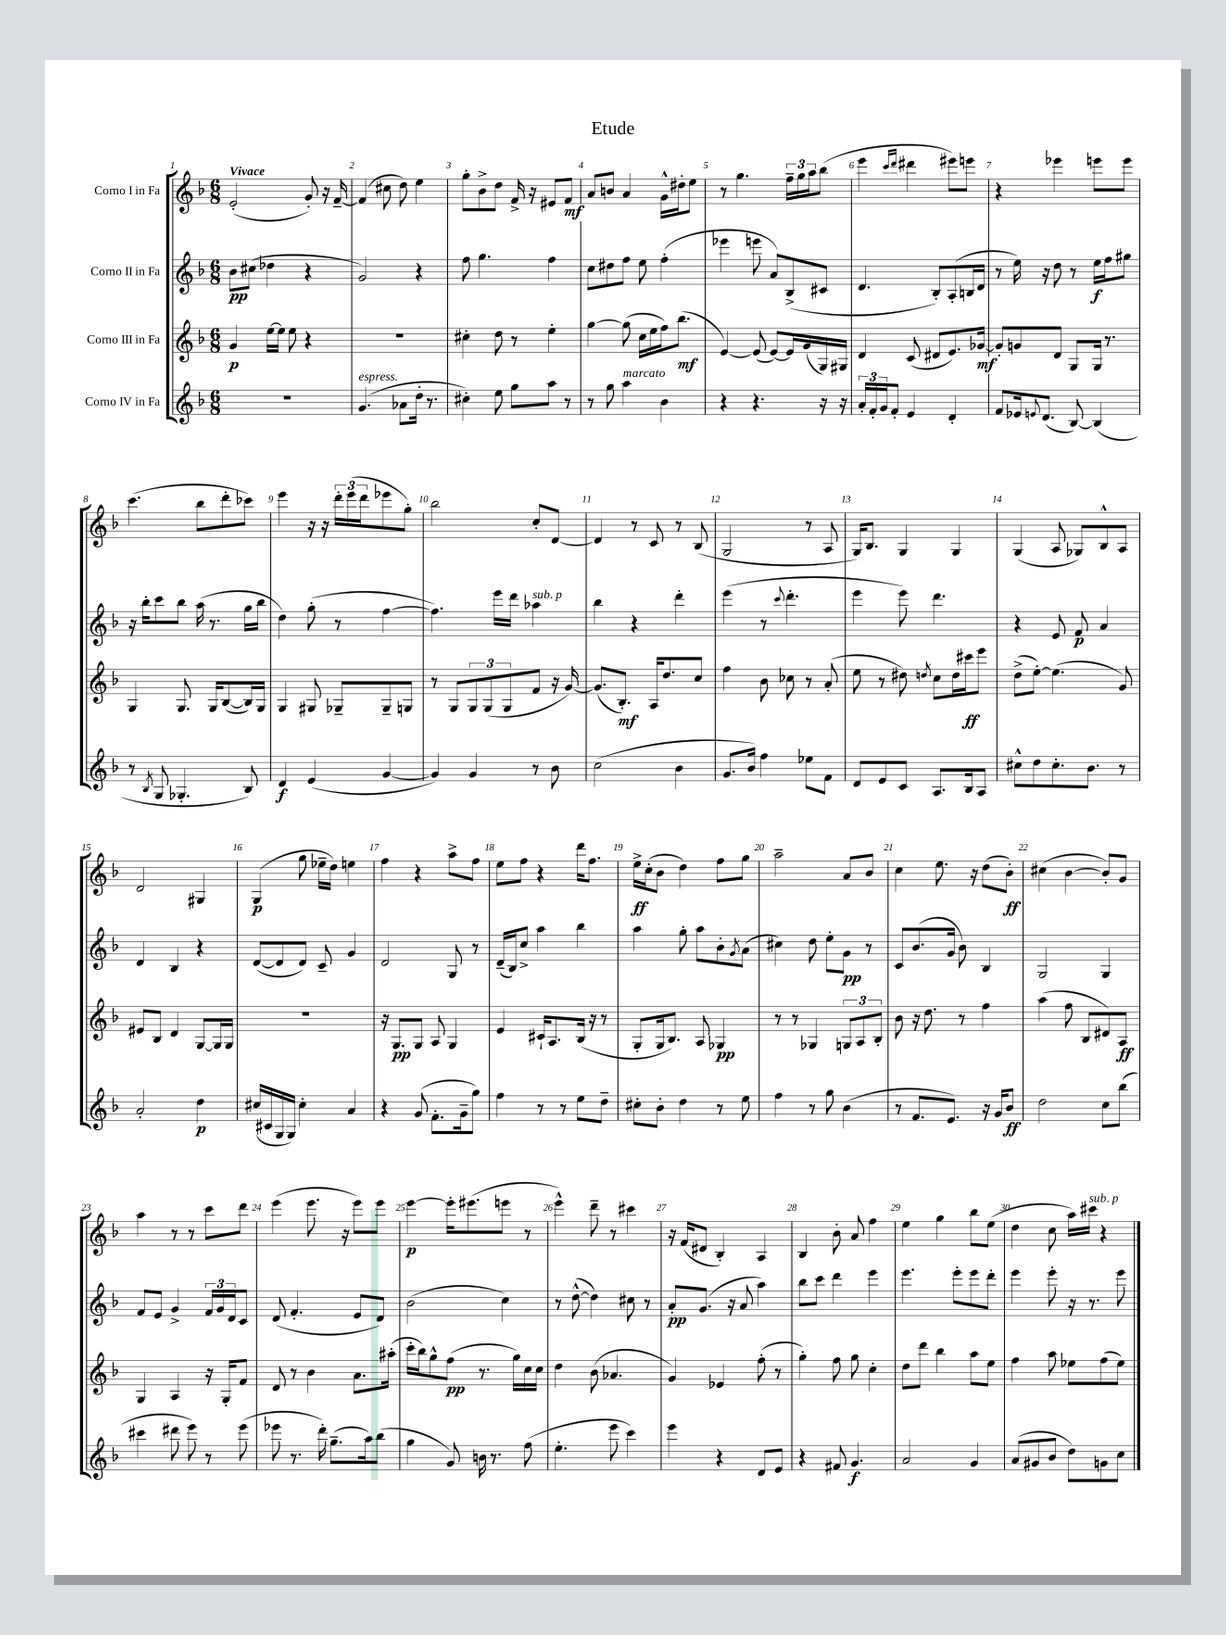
\header { title = "Etude" }
<<
\new StaffGroup <<
\new Staff = "s0" \with { instrumentName = "Corno I in Fa" } {
    \clef treble \key f \major \numericTimeSignature \time 6/8 \tempo "Vivace"
    e'2-.( g'8-.) r16 f'16~-- |
    f'4( cis''8 d''8) e''4 |
    g''8-. bes'8-> d''8 f'16-> r16 eis'8 f'8\mf |
    a'8 b'8 a'4 g'16-^ dis''16-. e''8 |
    r8 g''4. \tuplet 3/2 { f''16-- g''16 a''16 } bes''8( |
    e'''4 \grace { c'''16 d'''16 } dis'''4 eis'''8) e'''8 |
    r4 ees'''4 e'''8 e'''8 |
    c'''4.( bes''8 d'''8-. ces'''8) |
    e'''4 r16 r16 \tuplet 3/2 { d'''16-. e'''16( d'''16 } ees'''8 g''8-.) |
    bes''2 c''8-. d'8~ |
    d'4 r8 c'8 r8 bes8( |
    g2 r8 a8 |
    g16) bes8. g4 g4 |
    g4( a8 ges8) bes8-^ a8 |
    d'2 gis4 |
    g4\p( g''8 ees''16-- d''16) e''4 |
    f''4 r4 a''8-> f''8 |
    e''8 f''8 r4 d'''16 f''8. |
    e''16->\ff c''16-.( bes'8 d''4) f''8 g''8 |
    a''2-- a'8 bes'8 |
    c''4 e''8. r16 d''8( bes'8-.\ff) |
    cis''4( bes'4~ bes'8-.) g'8 |
    a''4 r8 r8 c'''8 d'''8 |
    e'''4( e'''8. r16 e'''8) e'''8 |
    e'''4~\p e'''16-. eis'''8.( e'''8 r8 |
    e'''4-^) d'''8-- r8 cis'''4 |
    r16 f'16( dis'8 bes4-.) a4 |
    bes4 bes'8-. a'8 f''4 |
    e''4 g''4 bes''8 e''8( |
    d''4 c''8 a''16) cis'''16^\markup { \italic "sub. p" } r4 \bar "|." |
}
\new Staff = "s1" \with { instrumentName = "Corno II in Fa" } {
    \clef treble \key f \major \numericTimeSignature \time 6/8
    bes'8\pp cis''8( des''4 r4 |
    g'2) r4 |
    f''8 g''4. f''4 |
    c''8 dis''8 f''8 e''8 f''4-.( |
    ees'''4 e'''8 a'8) bes8->( cis'8 |
    d'4. bes8-.) a8-.( b16 d'16 |
    r8 e''16) r16 d''8 r8 e''16\f f''16 gis''8 |
    r16 bes''16-. c'''8 bes''8 a''16( r8. g''16 bes''16 |
    d''4) g''8-.( r8 f''4~ |
    f''4.) e'''16 d'''16 aes''4^\markup { \italic "sub. p" } |
    bes''4 r4 d'''4-. |
    e'''4( r8 \appoggiatura { c'''8 } d'''4.-. |
    e'''4 e'''8) d'''4. |
    r4 e'8 f'8\p a'4 |
    d'4 bes4 r4 |
    d'8~( d'8 d'8) c'8-- g'4 |
    d'2 g8 r8 |
    d'16--( bes16) c''8-> a''4 bes''4 |
    a''4 g''8-. a''8 bes'8-. \acciaccatura { g'8 } a'8( |
    cis''4) d''8 e''8-. g'8\pp r8 |
    c'8 bes'8.( g'16 bes'8) bes4 |
    g2 g4 |
    f'8 e'8 g'4-> \tuplet 3/2 { f'16 g'16 d'16 } c'8 |
    d'8( f'4.-. e'8 d'8) |
    bes'2( c''4) |
    r8 d''8~-^( d''4) cis''8 r8 |
    a'8-.\pp g'8.( r16 a'8 a''4) |
    bes''8 c'''8 d'''4 e'''4 |
    e'''4. e'''8-. e'''8 d'''8-. |
    e'''4 e'''8-. r16 r8. e'''8 \bar "|." |
}
\new Staff = "s2" \with { instrumentName = "Corno III in Fa" } {
    \clef treble \key f \major \numericTimeSignature \time 6/8
    g'4\p e''16~ e''16 e''8 r4 |
    R2. |
    cis''4-. d''8 r8 e''4-. |
    g''4~ g''8( c''16 e''16 f''16) bes''8.\mf( |
    e'4~) e'8( e'8~) e'16 g'16( g16) gis16 |
    d'4 c'8( dis'8 e'8.) ges'16~\mf |
    ges'8-. g'8 d'8 g8 g16 r8. |
    g4 g8. g16 bes8~( bes16) g16 |
    g4 gis8 ges8-- ges8-- g8 |
    r8 g8 \tuplet 3/2 { g8 g8( g8 } f'8 r16 g'16~) |
    g'8.( bes8.-.\mf) a16 d''8. c''8 |
    f''4 bes'8 ces''8 r8 a'8-.( |
    e''8 r8 dis''8) \acciaccatura { d''8 } c''8 d''16 cis'''16\ff e'''8 |
    d''8->( e''8~-.) e''4.( g'8) |
    eis'8 bes8 d'4 g8~ g16 g16 |
    R2. |
    r16 g8.\pp g8 a8 g4 |
    e'4 cis'16-! a8. bes16( r16 r8 |
    g8-. g16 bes8.) a8 ges4\pp |
    r8 r8 ges4 \tuplet 3/2 { g8 a8 bes8-. } |
    bes'8 r16 d''8. r8 f''4 |
    a''4( f''8 bes8 dis'8) a8\ff |
    g4 a4 r16 g16-. f'8 |
    d'8 r8 bes'4 a'8. ais''16-.( |
    c'''16-. bes''16) g''8-^ f''8\pp( r8. g''16) c''16 c''16 |
    d''4 bes'8( aes'4. |
    g'4) ees'4 f''8-.( r8 |
    g''4-.) f''8 g''8 c''4-. |
    d''8 d'''8 bes''4 a''8 e''8 |
    f''4 a''8 ees''8 f''8( ees''8) \bar "|." |
}
\new Staff = "s3" \with { instrumentName = "Corno IV in Fa" } {
    \clef treble \key f \major \numericTimeSignature \time 6/8
    R2. |
    g'4.^\markup { \italic "espress." }( aes'8 d''16-. r8. |
    cis''4-.) e''8 g''8 a''8 r8 |
    r8 g''8 a''4^\markup { \italic "marcato" } bes'4 |
    r4 r4. r16 r16 |
    \tuplet 3/2 { a'16-. f'16-. g'16 } f'8-. e'4 d'4-. |
    f'8 ees'16 \appoggiatura { e'8 } d'8.( bes8~) bes4( |
    r8 \acciaccatura { bes8 } g8 ges4.-. bes8) |
    d'4\f e'4( g'4~ |
    g'4) g'4 r8 bes'8 |
    c''2( bes'4 |
    g'8. bes'16) f''4 ees''8 f'8 |
    d'8 e'8 c'8 a8. bes16 a8 |
    cis''8-^ d''8 cis''8.-. bes'8. r8 |
    a'2-. d''4\p |
    cis''16( cis'16 g16 g16) cis''4-. a'4 |
    r4 g'8( f'8.-. g'16-- g''8) |
    f''4 r8 r8 e''8 d''8-- |
    cis''8-. bes'8-. d''4 r8 e''8 |
    f''4 r8 g''8 bes'4( |
    r8 f'8. e'8.) r16 g'16 bes'8\ff |
    d''2 c''8 bes''8( |
    cis'''4 dis'''8 e'''8) r8 e'''8( |
    ees'''8 r8. d'''16-.) g''8.--( a''16) bes''8( |
    g''4 g'8) b'16 r8. f''8( |
    e''4.-. e'''8 c'''4) |
    e'''4 r4 d'8 e'8 |
    r4 fis'8 g'4.\f |
    a'2 g'4 |
    a'8( gis'8 bes'8 d''8) g'8 c''8 \bar "|." |
}
>>
>>
\layout { \context { \Score \override BarNumber.break-visibility = ##(#f #t #t) barNumberVisibility = #all-bar-numbers-visible } }
